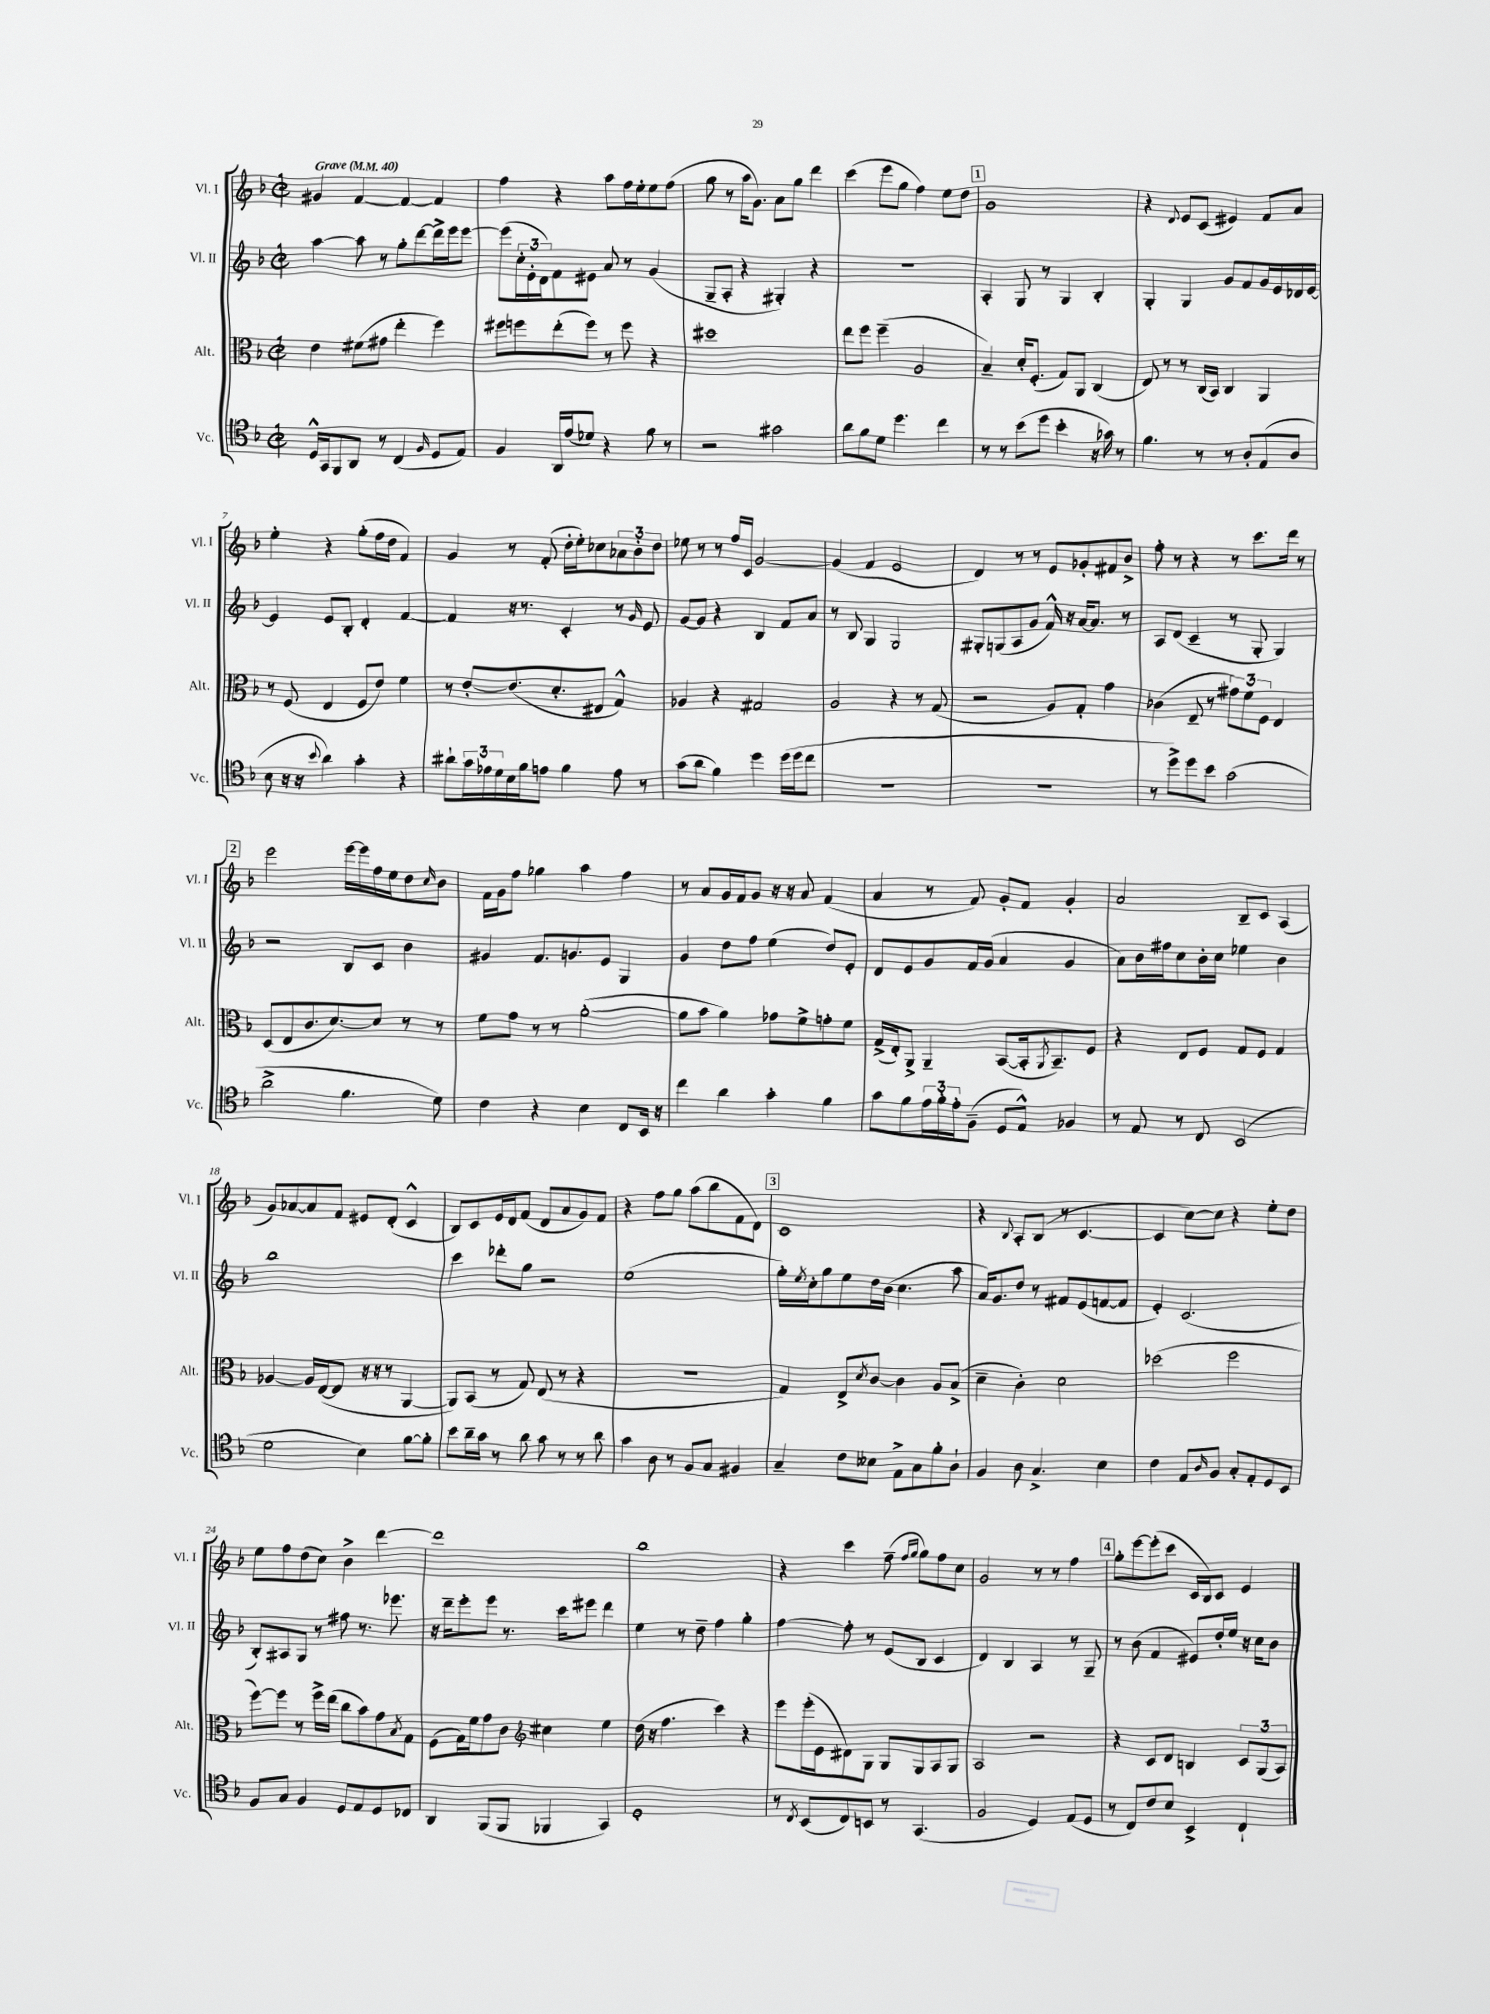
<<
\new StaffGroup <<
\new Staff = "s0" \with { instrumentName = "Vl. I" shortInstrumentName = "Vl. I" } {
    \clef treble \key f \major \defaultTimeSignature \time 2/2 \tempo "Grave" 4 = 40
    gis'4 f'4~ f'4~ f'4 |
    f''4 r4 a''8 f''16 e''16-. e''8 f''8( |
    g''8 r8 a''16 g'8.) a'8 g''8 d'''4 |
    c'''4( e'''8 g''8 f''4) e''8 d''8 |
    \mark \markup { \box "1" } g'1 |
    r4 \appoggiatura { d'8 } e'8 c'8( eis'4) f'8 a'8 |
    e''4-. r4 g''8-.( f''16 d''16 f'4) |
    g'4 r8 f'8-.( d''16-. e''16-.) ces''8 \tuplet 3/2 { aes'8 bes'8-. d''8 } |
    ees''8 r8 r8 f''16 c'16 g'2~ |
    g'4( f'4 e'2 |
    d'4) r8 r8 e'8 ges'8-. fis'8 bes'8-> |
    f''8-. r8 r4 r8 c'''8. d'''16 r8 |
    \mark \markup { \box "2" } e'''2 e'''16~ e'''16 f''16 e''16 d''8 \grace { c''16 } bes'8 |
    f'16 g'16 f''8 ges''4 a''4 f''4 |
    r8 a'8 g'16 f'16 g'8 r16 r16 a'8 f'4( |
    a'4 r8 f'8) g'8-. f'8 g'4-. |
    a'2 bes8-- c'8 a4( |
    g'8) aes'8~ aes'8 f'8 eis'8 d'8-.( c'4-^ |
    bes8) c'8 e'16 d'16 f'8( d'8 a'8 g'8) f'8 |
    r4 f''8 g''8 a''8( bes''8 f'8 d'8) |
    \mark \markup { \box "3" } c'1 |
    r4 \appoggiatura { bes8 } a8-. bes8( r8 c'4.~ |
    c'4 c''8~) c''8 r4 e''8-. d''8 |
    e''8 f''8 d''8( c''8) bes'4-> d'''4~ |
    d'''1 |
    bes''1 |
    r4 c'''4 f''8--( \grace { f''16 g''16 } g''8) f''8 c''8 |
    g'2 r8 r8 f''4 |
    \mark \markup { \box "4" } g''8-. e'''8~ e'''8-.( c'''8 c'16 bes16) c'8 e'4 \bar "|." |
}
\new Staff = "s1" \with { instrumentName = "Vl. II" shortInstrumentName = "Vl. II" } {
    \clef treble \key f \major \defaultTimeSignature \time 2/2
    a''4~ a''8 r8 g''8-. d'''8~ d'''16-> e'''16 e'''8~ |
    e'''8( \tuplet 3/2 { c''16-. e'16-. d'16) } f'8 eis'8 a'8 r8 g'4( |
    g8-- a8-. r4 gis4-.) r4 |
    r1 |
    \mark \markup { \box "1" } a4-. g8 r8 g4 bes4-. |
    g4-. g4 g'8 f'8 g'16 e'16 des'16 e'16~ |
    e'4 e'8 bes8-. d'4-. f'4~ |
    f'4 r16 r8. c'4-. r8 \grace { g'16 } e'8 |
    g'8~ g'8 r4 bes4 f'8 a'8 |
    r8 bes8 g4 g2 |
    gis8-. g8( a8 g'8 f'16-^) r16 a'16~ a'8. r8 |
    a8 d'8( c'4-- r8 g8-. g4) |
    \mark \markup { \box "2" } r2 bes8 c'8 bes'4 |
    gis'4 f'8. g'8. e'8 g4 |
    g'4 d''8 f''8 e''4( d''8) e'8-. |
    d'8 e'8 g'8 f'16 g'16( a'4 g'4 |
    a'8) bes'16 fis''16 c''8 bes'16-. c''16 ees''4 bes'4 |
    bes''1 |
    c'''4 des'''8-. g''8 r2 |
    e''1( |
    \mark \markup { \box "3" } g''16-.) \acciaccatura { e''8 } c''16-. g''8 e''8 d''16 bes'16( c''4. a''8 |
    a'16) g'8. d''8 r8 fis'8 e'8( f'8~ f'8 |
    e'4-.) c'2.( |
    bes8-.) ais8 g8 r8 fis''8 r8. ees'''8. |
    r16 d'''16-- e'''8-. e'''8 r8. c'''16 eis'''8 d'''4 |
    e''4 r8 d''8-- f''4 g''4-. |
    f''4~ f''8-. r8 e'8( bes8 c'4 |
    d'4) bes4 a4 r8 g8-- |
    \mark \markup { \box "4" } r8 bes'8( f'4 eis'8) d''16-. e''16 r16 c''16 bes'8 \bar "|." |
}
\new Staff = "s2" \with { instrumentName = "Alt." shortInstrumentName = "Alt." } {
    \clef alto \key f \major \defaultTimeSignature \time 2/2
    e'4 fis'8( gis'8 e''4-. f''4) |
    fis''8 f''8 e''8-.( f''8) r8 f''8 r4 |
    dis''1 |
    e''8 f''8 f''4--( a2 |
    \mark \markup { \box "1" } bes4--) d'16-. f8.-.( g8) a,8 c4( |
    e8) r8 r8 c16( bes,16) c4 a,4 |
    r8 f8( e4 f8 e'8) f'4 |
    r8 e'8~-. e'8.( d'8.-. eis8 g4-^) |
    aes4 r4 gis2 |
    a2 r4 r8 g8( |
    r2 a8) g8-. g'4 |
    ces'4( e8-- r8 \tuplet 3/2 { gis'8) f'8 f8 } e4 |
    \mark \markup { \box "2" } d8( e8 c'8. d'8.~) d'8 r8 r8 |
    f'8 g'8 r8 r8 a'2~-.( |
    a'8 bes'8 a'4) ges'8 f'8-> g'8-. f'8 |
    g16->( e16-.) a,8-> a,4-- bes,8~( bes,16-. \acciaccatura { a,8 } bes,8.--) f8 |
    r4 e8 f8 g8 f8 g4 |
    aes4~ aes16 e16~( e8 r16 r16 r8 a,4~ |
    a,8) bes,8( r8 g8) e8( r8 r4 |
    r1 |
    \mark \markup { \box "3" } g4) e8-> \acciaccatura { d'8 } c'8~ c'4 a8 bes8->( |
    d'4-- c'4-.) d'2 |
    des''2( f''2 |
    f''8~) f''8 r8 f''16-> e''16( c''8 bes'8) g'8 \acciaccatura { bes8 } g8 |
    f8( g16) f'16 g'8 c'8 \clef treble cis''4 e''4 |
    d''16( r16 f''4. c'''4) r4 |
    e'''8 e'''16-.( e'16 dis'8) g8 g8 g8 a8 g8 |
    a2 r2 |
    \mark \markup { \box "4" } r4 c'8 d'8 b4 \tuplet 3/2 { c'8 g8( a8) } \bar "|." |
}
\new Staff = "s3" \with { instrumentName = "Vc." shortInstrumentName = "Vc." } {
    \clef tenor \key f \major \defaultTimeSignature \time 2/2
    d16-^ g,16 f,8 a,8 r8 c4( \grace { f16 } d8 e8) |
    f4 a,16 e'16( des'8) r4 f'8 r8 |
    r2 gis'2 |
    a'8 f'8 d'8 d''4. c''4 |
    \mark \markup { \box "1" } r8 r8 bes'8( d''8 bes'4-. r16 ges'16) r8 |
    f'4. r8 r8 a8-. e8( a8 |
    bes8 r16 r16 \appoggiatura { bes'8 } a'4) g'4-. r4 |
    ais'8-! \tuplet 3/2 { g'16 ees'16 d'16 } bes16 f'16 e'8 f'4 e'8 r8 |
    g'8( a'8 f'4) d''4 d''16( d''16 c''8 |
    R1 |
    r1 |
    r8 d''8->) d''8 bes'8 g'2( |
    \mark \markup { \box "2" } a'2-> f'4. d'8) |
    c'4 r4 bes4 c8 bes,16 r16 |
    c''4 a'4 g'4-. f'4 |
    g'8 f'8 \tuplet 3/2 { e'16 f'16-. e'16-. } f8--( d8 e8-^) fes4 |
    r8 e8 r8 c8 bes,2( |
    d'2 bes4) f'8~ f'8-. |
    bes'8 a'16-- g'16 r8 a'8 g'8 r8 r8 a'8 |
    g'4 a8 r8 f8 g8 fis4 |
    \mark \markup { \box "3" } g4-- c'8 beses8 e8-> g8 f'8-. a8-! |
    f4 a8 g4.-> bes4 |
    c'4 e8 \grace { a16 } f8 g8-. e8-. d8 bes,8 |
    f8 g8 f4 d8 e8 d8 ces8 |
    a,4 f,8( f,8 fes,4 g,4) |
    d1-. |
    r8 \acciaccatura { c8 } bes,8( c8) b,8 r8 g,4.( |
    f2 d4) e8( d8 |
    \mark \markup { \box "4" } r8 c8) c'8 bes8 bes,4-> c4-! \bar "|." |
}
>>
>>
